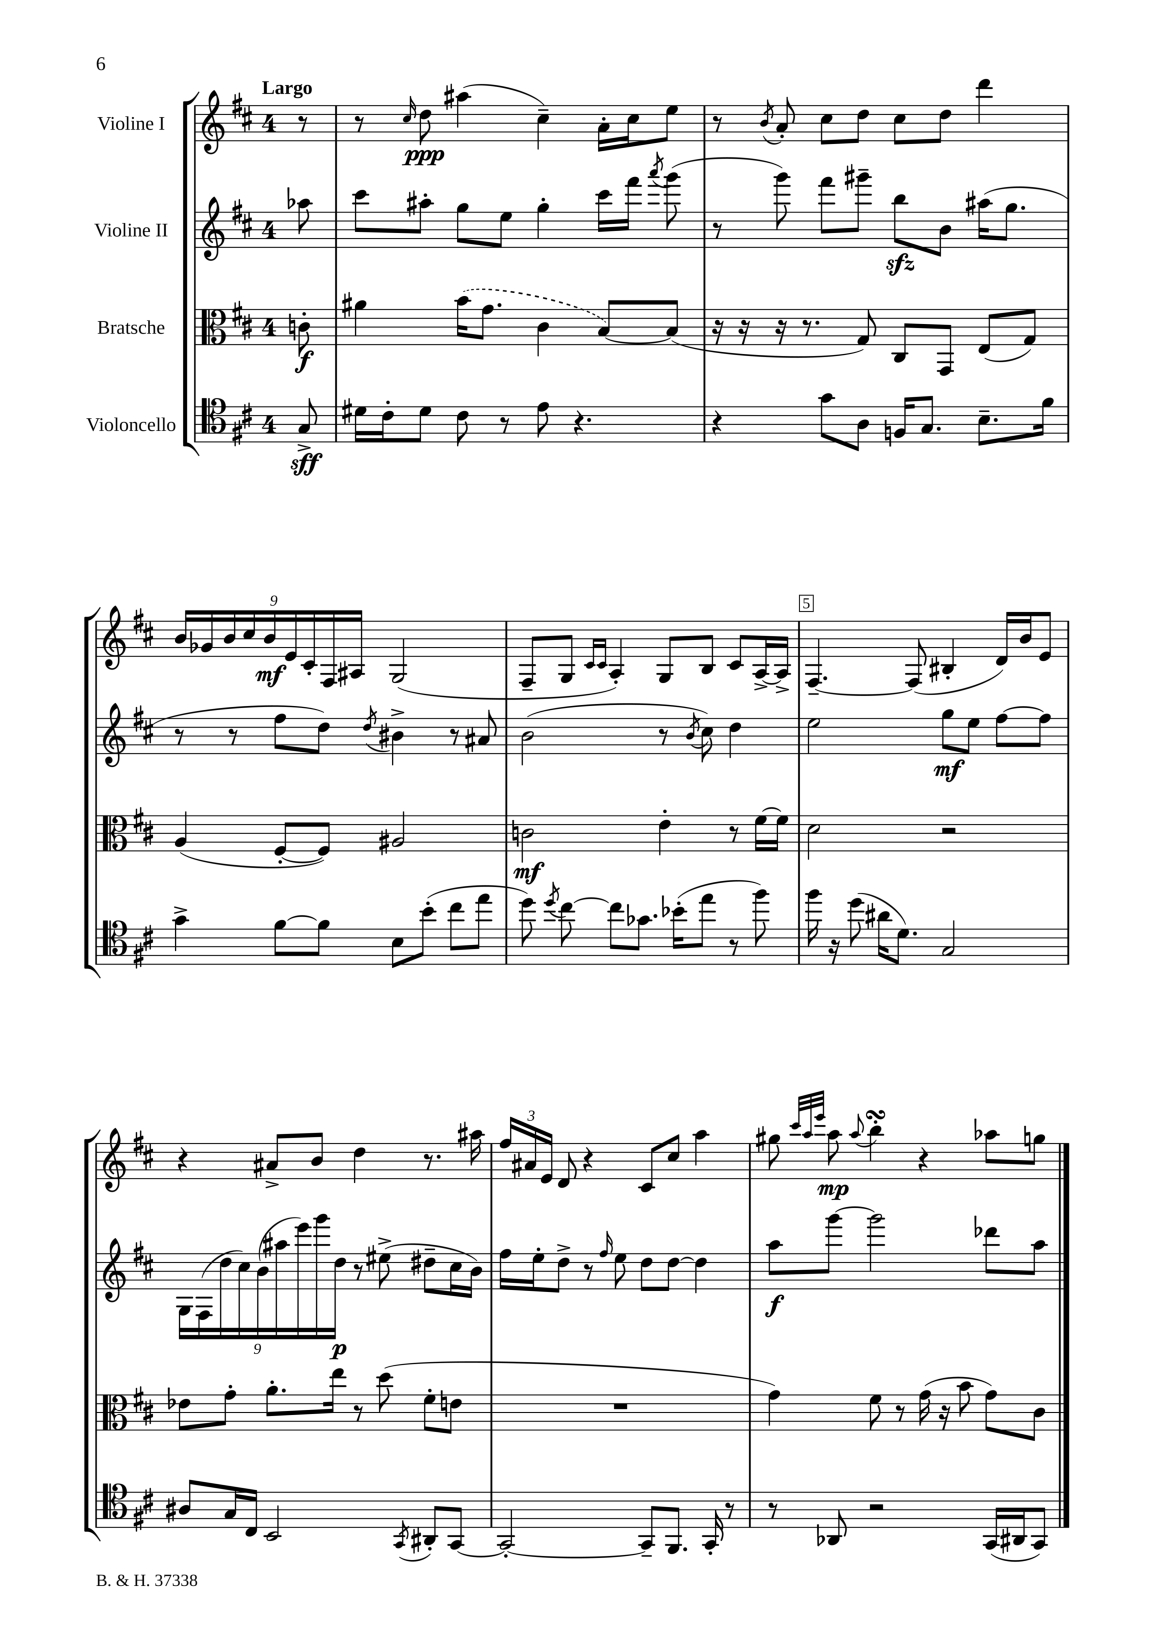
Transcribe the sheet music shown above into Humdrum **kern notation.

**kern	**dynam	**kern	**dynam	**kern	**dynam	**kern	**dynam
*part4	*part4	*part3	*part3	*part2	*part2	*part1	*part1
*staff4	*staff4	*staff3	*staff3	*staff2	*staff2	*staff1	*staff1
*I"Violoncello	*	*I"Bratsche	*	*I"Violine II	*	*I"Violine I	*
*clefC4	*	*clefC3	*	*clefG2	*	*clefG2	*
*k[f#c#]	*	*k[f#c#]	*	*k[f#c#]	*	*k[f#c#]	*
*M4/4	*	*M4/4	*	*M4/4	*	*M4/4	*
=	=	=	=	=	=	=	=
!	!	!	!	!	!	!LO:TX:a:B:t=Largo	!
8G^/	sff	8cn'\	f	8aa-X\	.	8r	.
=1	=1	=1	=1	=1	=1	=1	=1
16d#X\LL	.	4a#X\	.	8ccc#\L	.	8r	.
16c#'\J	.	.	.	.	.	.	.
.	.	.	.	.	.	16qqcc#/	.
8d#\J	.	.	.	8aa#X'\J	.	8dd\	ppp
8c#\	.	(16b\KL	.	8gg\L	.	(4aa#X\	.
.	.	8.g\J	.	.	.	.	.
8r	.	.	.	8ee\J	.	.	.
8e\	.	4c#\	.	4gg'\	.	4cc#~\)	.
4.r	.	.	.	.	.	.	.
.	.	[8B/L)	.	16ccc#\LL	.	16a'\LL	.
.	.	.	.	16fff#\JJ	.	16cc#\J	.
.	.	.	.	8qaaa/	.	.	.
.	.	(8B/J]	.	(8ggg\	.	8ee\J	.
=2	=2	=2	=2	=2	=2	=2	=2
4r	.	16r	.	8r	.	8r	.
.	.	16r	.	.	.	.	.
.	.	.	.	.	.	8qb/	.
.	.	16r	.	8ggg\)	.	8a'/	.
.	.	8.r	.	.	.	.	.
8g\L	.	.	.	8fff#\L	.	8cc#\L	.
8A\J	.	8G/)	.	8ggg#X~\J	.	8dd\J	.
16Fn/KL	.	8C#/L	.	8bbzz\L	.	8cc#\L	.
8.G/J	.	.	.	.	.	.	.
.	.	8GG/J	.	8b\J	.	8dd\J	.
8.B~\L	.	(8E/L	.	(16aa#X\KL	.	4ddd\	.
.	.	.	.	8.gg\J	.	.	.
.	.	8G/J)	.	.	.	.	.
16f#\Jk	.	.	.	.	.	.	.
!!LO:LB:g=z
=3	=3	=3	=3	=3	=3	=3	=3
4g^\	.	(4A/	.	8r	.	18b/LL	.
.	.	.	.	.	.	18g-X/	.
.	.	.	.	.	.	18b/	.
.	.	.	.	8r	.	.	.
.	.	.	.	.	.	18cc#/	.
.	.	.	.	.	.	18b/	mf
[8f#\L	.	[8F#'/L	.	8ff#\L	.	.	.
.	.	.	.	.	.	18e/	.
.	.	.	.	.	.	18c#'/	.
8f#\J]	.	8F#/J])	.	8dd\J)	.	.	.
.	.	.	.	.	.	18F#/	.
.	.	.	.	.	.	18A#X/JJ	.
.	.	.	.	8qdd/	.	.	.
8B\L	.	2A#X/	.	4b#X^\	.	(2G/	.
(8b'\J	.	.	.	.	.	.	.
8cc#\L	.	.	.	8r	.	.	.
8ee\J	.	.	.	8a#X/	.	.	.
=4	=4	=4	=4	=4	=4	=4	=4
8dd\)	.	2cn\	mf	(2b\	.	8F#~/L	.
8qdd/	.	.	.	.	.	.	.
[8cc#\	.	.	.	.	.	8G/J	.
.	.	.	.	.	.	16qqc#/LL	.
.	.	.	.	.	.	16qqc#/JJ	.
8cc#\L]	.	.	.	.	.	4A'/)	.
8.g-X\J	.	.	.	.	.	.	.
.	.	4e'\	.	8r	.	8G/L	.
(16b-X'\KL	.	.	.	.	.	.	.
.	.	.	.	8qb/	.	.	.
8ee\J	.	.	.	8cc#\)	.	8B/J	.
8r	.	8r	.	4dd\	.	8c#/L	.
8ff#\)	.	[16f#\LL	.	.	.	[16A^/L	.
.	.	16f#\JJ]	.	.	.	16A^/JJ]	.
=5	=5	=5	=5	=5	=5	=5	=5
16ff#\	.	2d\	.	2ee\	.	[4.F#~/	.
16r	.	.	.	.	.	.	.
(8dd\	.	.	.	.	.	.	.
16a#X\KL	.	.	.	.	.	.	.
8.d\J)	.	.	.	.	.	.	.
.	.	.	.	.	.	(8F#/]	.
2G/	.	2r	.	8gg\L	mf	4B#X'/	.
.	.	.	.	8ee\J	.	.	.
.	.	.	.	[8ff#\L	.	16d/LL)	.
.	.	.	.	.	.	16b/J	.
.	.	.	.	8ff#\J]	.	8e/J	.
!!LO:LB:g=z
=6	=6	=6	=6	=6	=6	=6	=6
8A#X/L	.	8e-X\L	.	18G\LL	.	4r	.
.	.	.	.	(18F#\	.	.	.
.	.	.	.	18dd\	.	.	.
16G/L	.	8g'\J	.	.	.	.	.
.	.	.	.	18cc#\)	.	.	.
16C#/JJ	.	.	.	.	.	.	.
.	.	.	.	(18b\	.	.	.
2BB/	.	8.a'\L	.	.	.	8a#X^/L	.
.	.	.	.	18aa#X\	.	.	.
.	.	.	.	18eee\)	.	.	.
.	.	.	.	.	.	8b/J	.
.	.	.	.	18ggg\	.	.	.
.	.	16ee\Jk	.	.	.	.	.
.	.	.	.	18dd\JJ	p	.	.
.	.	8r	.	8r	.	4dd\	.
.	.	(8dd\	.	(8ee#X^\	.	.	.
8qGG/	.	.	.	.	.	.	.
8AA#X'/L	.	8f#'\L	.	8dd#X~\L	.	8.r	.
[8GG/J	.	8en\J	.	16cc#\L	.	.	.
.	.	.	.	16b\JJ)	.	16aa#X\	.
=7	=7	=7	=7	=7	=7	=7	=7
2GG'/_	.	1r	.	16ff#\LL	.	24ff#/LL	.
.	.	.	.	.	.	24a#X/	.
.	.	.	.	16ee'\J	.	.	.
.	.	.	.	.	.	24e/JJ	.
.	.	.	.	8dd^\J	.	8d/	.
.	.	.	.	8r	.	4r	.
.	.	.	.	16qqff#/	.	.	.
.	.	.	.	8ee\	.	.	.
8GG~/L]	.	.	.	8dd\L	.	8c#/L	.
8.FF#/J	.	.	.	[8dd\J	.	8cc#/J	.
.	.	.	.	4dd\]	.	4aa\	.
16GG'/	.	.	.	.	.	.	.
8r	.	.	.	.	.	.	.
=8	=8	=8	=8	=8	=8	=8	=8
8r	.	4g\)	.	8aa\L	f	8gg#X\	.
.	.	.	.	.	.	32qqccc#/LLL	.
.	.	.	.	.	.	32qqaa/	.
.	.	.	.	.	.	32qqeee/JJJ	.
8AA-X/	.	.	.	[8ggg\J	.	8aa\	mp
.	.	.	.	.	.	8qqaa/	.
2r	.	8f#\	.	2ggg\]	.	4bbsSSS'\	.
.	.	8r	.	.	.	.	.
.	.	(16g\	.	.	.	4r	.
.	.	16r	.	.	.	.	.
.	.	8b\	.	.	.	.	.
(16GG/LL	.	8g\L)	.	8ddd-X\L	.	8aa-X\L	.
16AA#X/J	.	.	.	.	.	.	.
8GG/J)	.	8c#\J	.	8aa\J	.	8ggn\J	.
==	==	==	==	==	==	==	==
*-	*-	*-	*-	*-	*-	*-	*-
